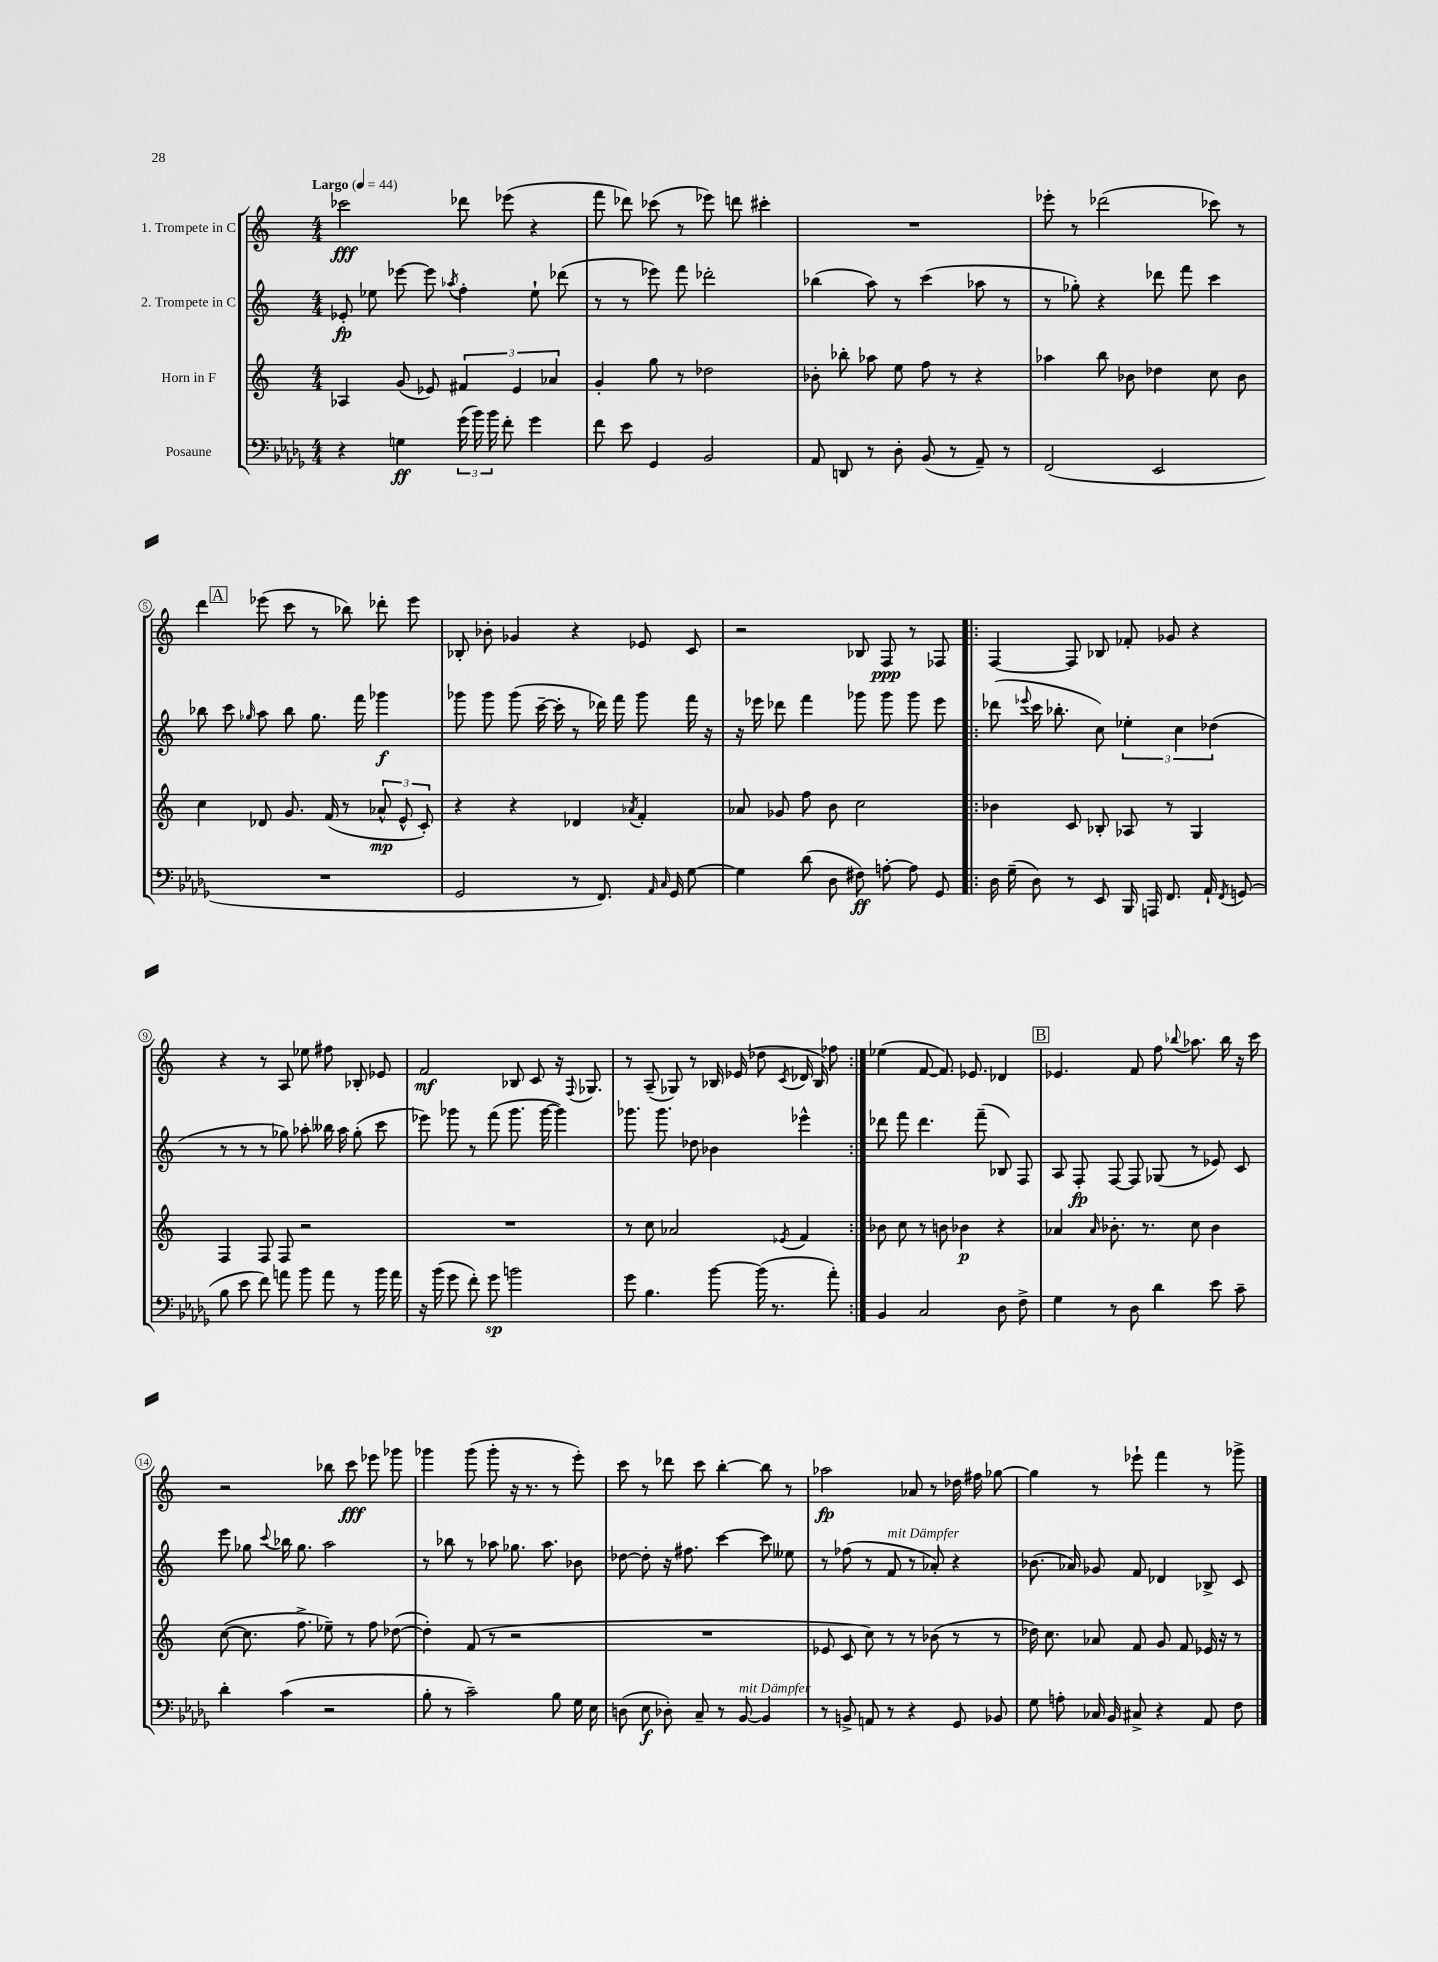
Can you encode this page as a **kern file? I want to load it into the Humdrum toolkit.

**kern	**kern	**kern	**kern
*staff4	*staff3	*staff2	*staff1
*clefF4	*clefG2	*clefG2	*clefG2
*k[b-e-a-d-g-]	*k[]	*k[]	*k[]
*M4/4	*M4/4	*M4/4	*M4/4
*MM44	*MM44	*MM44	*MM44
4r	4A-	8e-'	2ccc-
.	.	8ee-	.
4G	(8g	[8eee-	.
.	8e-)	8eee-]	.
.	.	8qaa-	.
(24g-	6f#	4ff'	8ddd-
24b-)	.	.	.
24b-	.	.	.
8f'	.	.	(8eee-
.	6e-	.	.
4g-	.	8ee-`	4r
.	6a-	.	.
.	.	(8ddd-	.
=	=	=	=
8f	4g'	8r	8fff
8e-	.	8r	8ddd-)
4GG-	8gg	8eee-)	(8ccc-
.	8r	8fff	8r
2BB-	2dd-	2ddd-'	8eee-)
.	.	.	8ddd
.	.	.	4ccc#'
=	=	=	=
8AA-	8b-'	(4bb-	1r
8DD	8bb-'	.	.
8r	8aa-	8aa)	.
8D-'	8ee	8r	.
(8BB-	8ff	(4ccc	.
8r	8r	.	.
8AA-~)	4r	8aa-	.
8r	.	8r	.
=	=	=	=
(2FF	4aa-	8r	8eee-'
.	.	8gg-')	8r
.	8bb	4r	(2ddd-
.	8b-	.	.
2EE-	4dd-	8ddd-	.
.	.	8fff	.
.	8cc	4ccc	8ccc-)
.	8b-	.	8r
=	=	=	=
1r	4cc	8bb-	4ddd
.	.	8ccc	.
.	.	16qqgg-	.
.	8d-	8aa	(8eee-
.	8.g	8bb-	8ccc
.	.	8.gg-	8r
.	(16f	.	.
.	8r	.	8bb-)
.	.	16fff	.
.	12a-^^	4ggg-	8ddd-'
.	12e^^	.	.
.	.	.	8eee-
.	12c')	.	.
=	=	=	=
2GG-	4r	8ggg-	8B-'
.	.	8ggg-	8b-'
.	4r	(8ggg-	4g-
.	.	[16ccc~	.
.	.	16ccc']	.
8r	4d-	8r	4r
8.FF)	.	16ddd-)	.
.	.	16fff	.
.	8qa-	.	.
.	4f'	8ggg-	8e-
16qqAA-	.	.	.
16qqC	.	.	.
16GG-	.	.	.
[8G-	.	16fff	8c
.	.	16r	.
=	=	=	=
4G-]	8a-	16r	2r
.	.	16eee-	.
.	8g-	8ddd-	.
(8d-	8ff	4fff	.
8D-	8b	.	.
8F#)	2cc	8ggg-	8B-
[8A'	.	8ggg-	8F
8A]	.	8ggg-	8r
8GG-	.	8eee-	8F-
=!|:	=!|:	=!|:	=!|:
16D-	4b-	(8ddd-	[4F
(16G-~	.	.	.
.	.	8qqeee-	.
8D-)	.	16ccc	.
.	.	8.bb-'	.
8r	8c	.	8F]
8EE-	8B-'	8cc)	8B-
16BBB-	8A-	6ee-'	8f-'
16AAA	.	.	.
8.FF	8r	.	8g-
.	.	6cc	.
.	4G	.	4r
16AA-`	.	.	.
.	.	(6dd-	.
8qFF	.	.	.
(8GG	.	.	.
=	=	=	=
8B-	4F	8r	4r
8e-	.	8r	.
8f)	8F	8r	8r
8a	8F	8gg-)	8A
8b-	2r	8aa-'	8ee-
8a	.	16bb--	8ff#
.	.	16aa-	.
8r	.	(8gg-'	8B-'
16b-	.	8ccc	8e-
16a	.	.	.
=	=	=	=
16r	1r	8eee-)	2f
(16b-	.	.	.
8g-	.	8ggg-	.
8f')	.	8r	.
8g-	.	(8fff	.
2b	.	8.ggg-	8B-
.	.	.	8c
.	.	[16ggg-	.
.	.	4ggg-])	16r
.	.	.	8qqF
.	.	.	8.G-
=	=	=	=
8g-	8r	8.ggg-	8r
4.B-	8cc	.	(8A~
.	.	8.ggg-	.
.	2a-	.	8G-)
.	.	8dd-	8r
[8b-	.	4b-	16B-
.	.	.	(16e-
(16b-]	.	.	8dd-
8.r	.	.	.
.	8qe-	.	8qc
.	4f	4eee-^^	16d-
.	.	.	16B-)
8a-')	.	.	8ff-
=:|!	=:|!	=:|!	=:|!
4BB-	8b-	8ddd-	(4ee-
.	8cc	8fff	.
2C	8r	4.ddd-	[8f
.	8b	.	8.f])
.	4b-	.	.
.	.	.	8.e-
.	.	(8fff~	.
8D-	4r	8B-)	4d-
8F^	.	8F	.
=	=	=	=
4G-	4a-	8A	4.e-
.	.	8F'	.
.	16qqa-	.	.
8r	8.b-'	[8F	.
8D-	.	8F]	8f
.	8.r	.	.
4d-	.	(8G-	8ff
.	.	.	8qqbb-
.	8cc	8r	8.aa-
8e-	4b-	8e-)	.
.	.	.	16bb-
8c~	.	8c	16r
.	.	.	16ccc
=	=	=	=
4d-'	([8cc	8eee	2r
.	8.cc]	8gg-	.
.	.	8qqccc	.
(4c	.	16bb-	.
.	8.ff^	8.gg-	.
2r	8ee-~)	2aa	8bb-
.	8r	.	8ccc
.	8ff	.	8eee-
.	([8dd-	.	8ggg-
=	=	=	=
8B-'	4dd-'])	8r	4ggg-
8r	.	8bb-	.
2c~)	(8f	8r	(8ggg-
.	8r	8aa-	8ggg-'
.	2r	8.gg-	16r
.	.	.	8.r
.	.	8.aa-	.
8B-	.	.	8r
16G-	.	8b-	8eee')
16E-	.	.	.
=	=	=	=
(8D	1r	[8dd-	8ccc
8E-	.	8dd-']	8r
8D-')	.	16r	8ddd-
.	.	8.ff#	.
8C~	.	.	8ccc
8r	.	[4ccc	[4bb'
[8BB-	.	.	.
4BB-]	.	8ccc]	8bb]
.	.	8ee--	8r
=	=	=	=
8r	8e-	8r	2aa-
8BB^	8c	(8ff-	.
8AA	8cc)	8r	.
8r	8r	8f	.
4r	8r	8r	8a-
.	(8b-	8a-')	8r
8GG-	8r	4r	16dd-
.	.	.	16ff#
8BB-	8r	.	[8gg-
=	=	=	=
8G-	16dd-)	(8.b-	4gg-]
.	8.cc	.	.
8A'	.	.	.
.	.	16a-)	.
16C-	8a-	8g-	8r
16BB-	.	.	.
8C#^	8f	8f	8eee-`
4r	8g	4d-	4fff
.	8f	.	.
8AA-	16e-	8B-^	8r
.	16r	.	.
8F	8r	8c	8ggg-^
==	==	==	==
*-	*-	*-	*-
